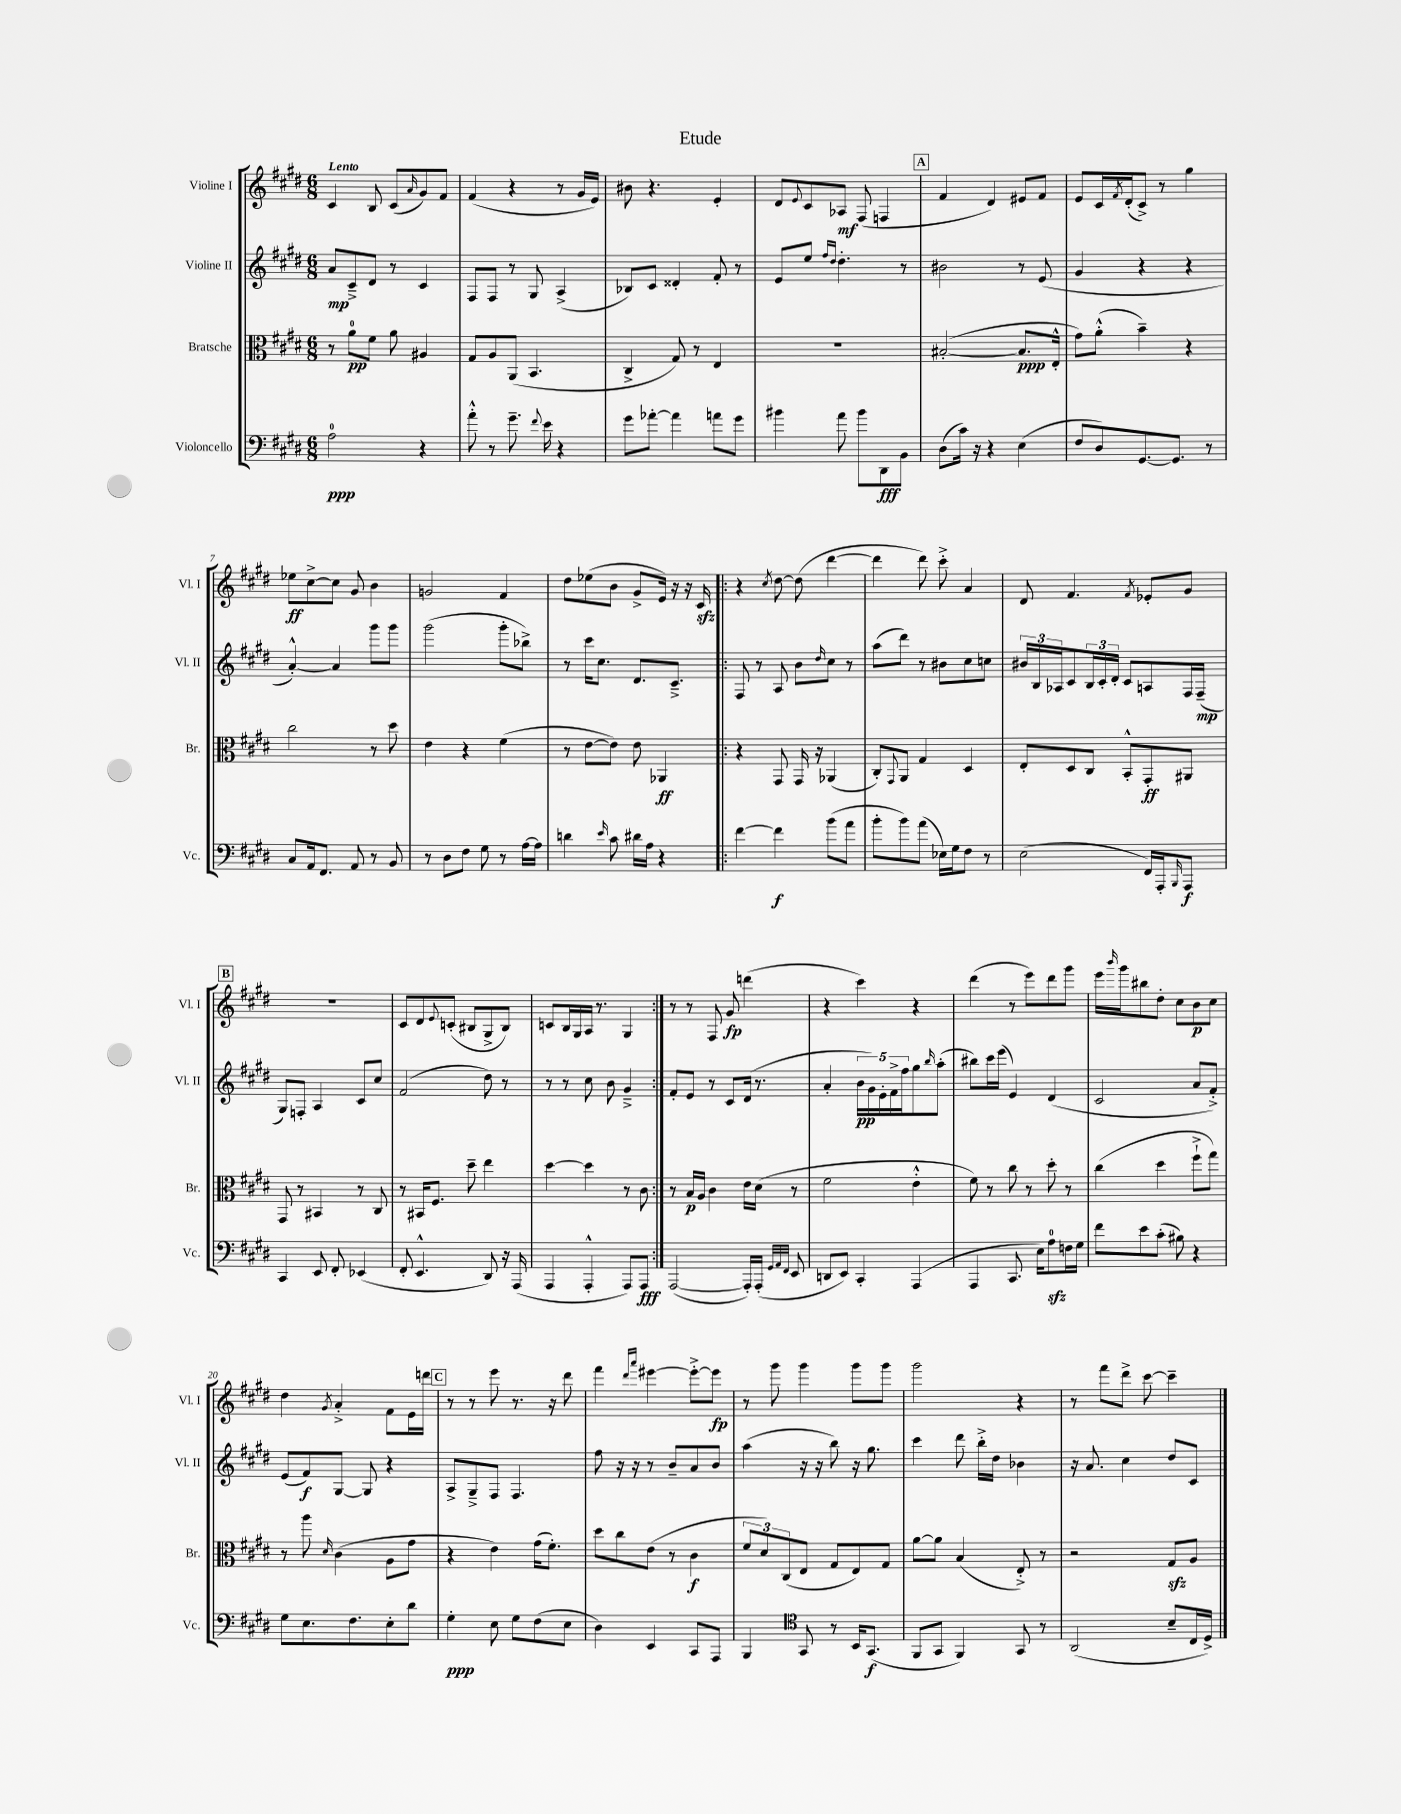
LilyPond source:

\header { title = "Etude" }
<<
\new StaffGroup <<
\new Staff = "s0" \with { instrumentName = "Violine I" shortInstrumentName = "Vl. I" } {
    \clef treble \key e \major \numericTimeSignature \time 6/8 \tempo "Lento"
    cis'4 b8 cis'8( \grace { a'16 } gis'8) fis'8 |
    fis'4( r4 r8 gis'16 e'16) |
    bis'8 r4. e'4-. |
    dis'8 \appoggiatura { e'8 } cis'8 aes8\mf fis8( f4 |
    \mark \markup { \box "A" } fis'4 dis'4) eis'8 fis'8 |
    e'8 cis'16 \acciaccatura { fis'8 } dis'16-.( cis'8->) r8 gis''4 |
    ees''8\ff cis''8~-> cis''8 gis'8 b'4 |
    g'2 fis'4 |
    dis''8 ees''8( b'8 gis'8-> e'16) r16 r16 cis'16\sfz |
    \repeat volta 2 { r4 \acciaccatura { cis''8 } dis''8~ dis''8( dis'''4~ |
    dis'''4 dis'''8) cis'''8-.-> a'4 |
    dis'8 fis'4. \acciaccatura { fis'8 } ees'8-. gis'8 |
    \mark \markup { \box "B" } R2. |
    cis'8 dis'8 \appoggiatura { e'8 } c'8-.( bis8 gis8-> bis8) |
    c'8 b16 gis16 a16 r8. gis4 | }
    r8 r8 fis8 gis'8\fp d'''4( |
    r4 cis'''4) r4 |
    dis'''4( r8 e'''8) dis'''8 gis'''8 |
    e'''16 \grace { b'''16 } gis'''16 bis''8 dis''8-. cis''8 b'8\p cis''8 |
    dis''4 \acciaccatura { gis'8 } a'4-.-> fis'8 e'16 d'''16 |
    \mark \markup { \box "C" } r8 r8 e'''8 r8. r16 dis'''8 |
    fis'''4 \grace { dis'''16 a'''16 } eis'''4~ eis'''8~-.-> eis'''8\fp |
    r8 gis'''8 gis'''4 gis'''8 gis'''8 |
    gis'''2 r4 |
    r8 fis'''8 dis'''8-> cis'''8~ cis'''4-- \bar "|." |
}
\new Staff = "s1" \with { instrumentName = "Violine II" shortInstrumentName = "Vl. II" } {
    \clef treble \key e \major \numericTimeSignature \time 6/8
    a'8\mp cis'8---> dis'8 r8 cis'4 |
    fis8 fis8 r8 gis8 a4->( |
    bes8) cis'8 disis'4-. fis'8-. r8 |
    e'8 e''8 \grace { fis''16 dis''16 } dis''4.-. r8 |
    \mark \markup { \box "A" } bis'2 r8 e'8( |
    gis'4 r4 r4 |
    a'4~-.-^) a'4 gis'''8 gis'''8 |
    gis'''2( gis'''8-. bes''8->) |
    r8 cis'''16 cis''8. dis'8. cis'8.---> |
    \repeat volta 2 { fis8 r8 a8 b'8 \grace { dis''16 } cis''8 r8 |
    a''8( dis'''8) r8 bis'8 cis''8 c''8 |
    \tuplet 3/2 { bis'16 b16 aes16 } cis'8 \tuplet 3/2 { b16 cis'16-. dis'16-. } cis'8 a8 fis16 fis16--\mp( |
    \mark \markup { \box "B" } gis8) f8-. a4 cis'8 cis''8 |
    fis'2( dis''8) r8 |
    r8 r8 cis''8 b'8 gis'4---> | }
    fis'8-. e'8 r8 cis'8 dis'16( r8. |
    a'4-. \tuplet 5/4 { b'16\pp gis'16) e'16-. fis'16-> fis''16 } gis''8 \grace { b''16 } a''8-.( |
    bis''8) cis'''16 e'''16( e'4) dis'4( |
    cis'2 a'8 fis'8-.->) |
    e'8( fis'8\f) gis8~ gis8 r4 |
    \mark \markup { \box "C" } a8-> gis8---> fis8 fis4. |
    fis''8 r16 r16 r8 b'8-- a'8 b'8 |
    a''4( r16 r16 b''8) r16 gis''8. |
    cis'''4 dis'''8 b''16-.-> dis''16 bes'4 |
    r16 a'8. cis''4 dis''8 cis'8 \bar "|." |
}
\new Staff = "s2" \with { instrumentName = "Bratsche" shortInstrumentName = "Br." } {
    \clef alto \key e \major \numericTimeSignature \time 6/8
    r8 a'8-0\pp fis'8 a'8 ais4 |
    gis8 a8 a,8( b,4. |
    cis4-> gis8) r8 e4 |
    R2. |
    \mark \markup { \box "A" } bis2~-.( bis8.\ppp e16-.-^ |
    gis'8) a'8-.-^( b'4--) r4 |
    cis''2 r8 dis''8 |
    e'4 r4 fis'4( |
    r8 e'8~ e'8) e'8 aes,4\ff |
    \repeat volta 2 { r4 gis,8 gis,16 r16 aes,4( |
    cis8-.) \appoggiatura { gis,8 } a,8 gis4 dis4 |
    e8-. dis8 cis8 b,8-.-^ gis,8-.\ff ais,8 |
    \mark \markup { \box "B" } gis,8 r8 bis,4 r8 cis8 |
    r8 bis,16 fis8. dis''8-- e''4 |
    dis''4~ dis''4 r8 cis'8 | }
    r8 b16\p a16 cis'4 e'16 dis'16( r8 |
    fis'2 e'4-.-^ |
    fis'8) r8 cis''8 r8 dis''8-. r8 |
    cis''4( dis''4 fis''8-!-> gis''8) |
    r8 a''8 \grace { dis'16 } cis'4( a8 gis'8 |
    \mark \markup { \box "C" } r4 e'4) gis'16( fis'8.-.) |
    dis''8 cis''8 e'8( r8 cis'4\f |
    \tuplet 3/2 { fis'8 dis'8) cis8( } e8 gis8 e8) gis8 |
    a'8~ a'8 b4( e8-.->) r8 |
    r2 gis8\sfz a8 \bar "|." |
}
\new Staff = "s3" \with { instrumentName = "Violoncello" shortInstrumentName = "Vc." } {
    \clef bass \key e \major \numericTimeSignature \time 6/8
    a2-0\ppp r4 |
    a'8-.-^ r8 gis'8.-- \appoggiatura { fis'8 } e'16 r4 |
    gis'8 aes'8~-. aes'4 a'8 gis'8 |
    bis'4 a'8 bis'8 dis,8\fff b,8 |
    \mark \markup { \box "A" } dis8( cis'16) r16 r4 e4( |
    fis8 dis8) gis,8.~ gis,8. r8 |
    cis8 a,16 fis,8. a,8 r8 b,8 |
    r8 dis8 fis8 gis8 r8 a16~ a16 |
    d'4 \grace { e'16 } cis'8 dis'16 a16 r4 |
    \repeat volta 2 { fis'4~ fis'4\f b'8( a'8 |
    b'8-. b'8) a'8( ees16) gis16 fis8 r8 |
    e2( fis,16) a,,16-. \grace { b,,16 } a,,8\f |
    \mark \markup { \box "B" } cis,4 e,8 fis,8-. ees,4( |
    fis,8-. e,4.-^ dis,8) r16 a,,16( |
    a,,4 a,,4-.-^ a,,8) a,,8\fff | }
    a,,2~( a,,16-.) a,,16-.( \grace { gis,32 a,32 fis,32 } e,8 |
    d,8 e,8) cis,4-. a,,4( |
    a,,4 cis,8. e16) a8-0\sfz f16 gis16 |
    fis'8 e'8 cis'8-.( bis8) r4 |
    gis8 e8. fis8. e8-. dis'8 |
    \mark \markup { \box "C" } gis4-.\ppp e8 gis8 fis8( e8 |
    dis4) e,4 cis,8 a,,8 |
    b,,4 \clef tenor gis,8 r8 b,16 gis,8.\f( |
    fis,8 gis,8 fis,4) gis,8 r8 |
    a,2( b8-- cis16 dis16->) \bar "|." |
}
>>
>>
